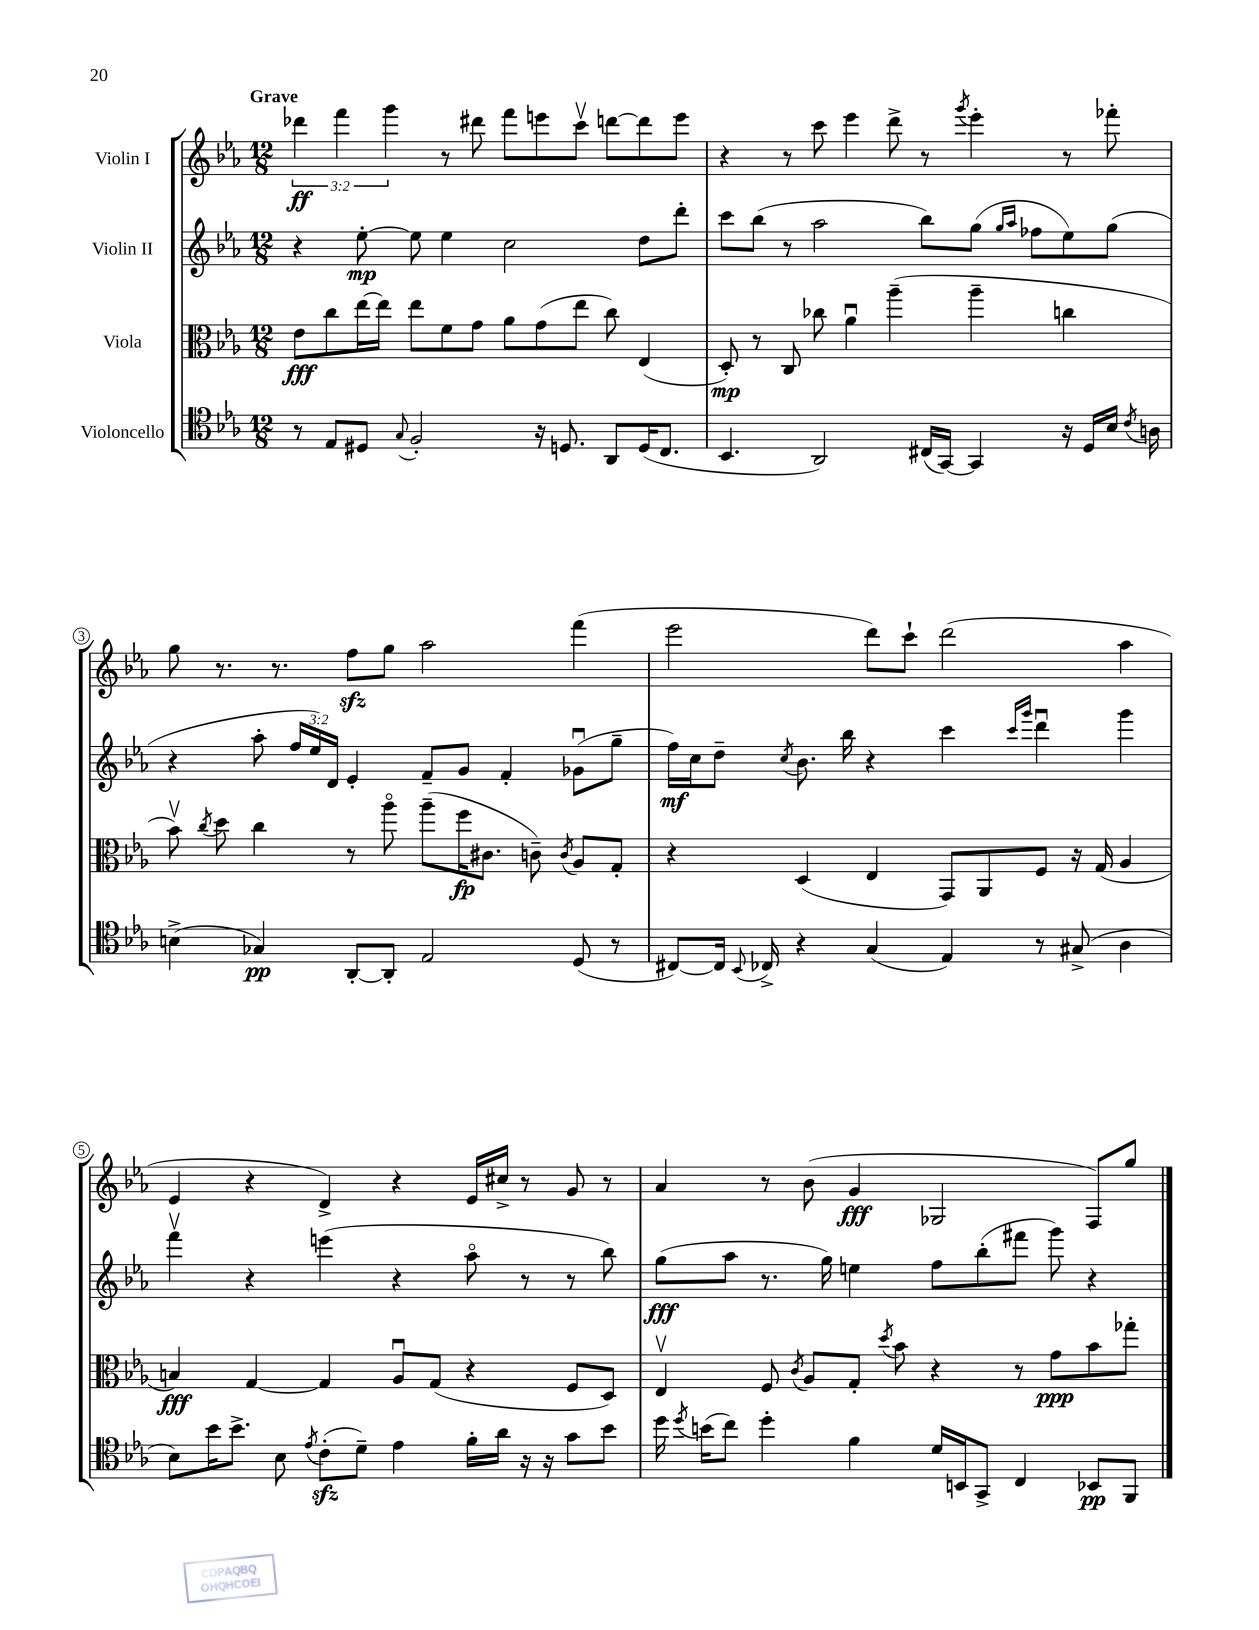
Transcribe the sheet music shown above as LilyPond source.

<<
\new StaffGroup <<
\new Staff = "s0" \with { instrumentName = "Violin I" } {
    \clef treble \key ees \major \numericTimeSignature \time 12/8 \override Staff.TupletNumber.text = #tuplet-number::calc-fraction-text \tempo "Grave"
    \autoBeamOff \tuplet 3/2 { des'''4\ff f'''4 g'''4 } r8 dis'''8 f'''8[ e'''8 c'''8]\upbow d'''8[~ d'''8 e'''8] |
    r4 r8 c'''8 ees'''4 d'''8-> r8 \acciaccatura { g'''8 } ees'''4-. r8 fes'''8-. |
    g''8 r8. r8. f''8[\sfz g''8] aes''2 f'''4( |
    ees'''2 d'''8[) c'''8]-! d'''2( aes''4 |
    ees'4 r4 d'4->) r4 ees'16[ cis''16]-> r8 g'8 r8 |
    aes'4 r8 bes'8( g'4\fff ges2 f8[) g''8] \bar "|." |
}
\new Staff = "s1" \with { instrumentName = "Violin II" } {
    \clef treble \key ees \major \numericTimeSignature \time 12/8 \override Staff.TupletNumber.text = #tuplet-number::calc-fraction-text
    \autoBeamOff r4 ees''8~-.\mp ees''8 ees''4 c''2 d''8[ d'''8]-. |
    c'''8[ bes''8]( r8 aes''2 bes''8[) g''8]( \grace { g''16[ aes''16] } fes''8[ ees''8) g''8]( |
    r4 aes''8-. \tuplet 3/2 { f''16[ ees''16) d'16] } ees'4-. f'8[-- g'8] f'4-. ges'8[\downbow( g''8]-- |
    f''16[\mf) c''16 d''8]-- \acciaccatura { c''8 } bes'8. bes''16 r4 c'''4 \grace { c'''16[ g'''16] } d'''4\downbow g'''4 |
    f'''4\upbow r4 e'''4( r4 aes''8\flageolet r8 r8 bes''8) |
    g''8[\fff( aes''8] r8. g''16) e''4 f''8[ bes''8-.( fis'''8] g'''8) r4 \bar "|." |
}
\new Staff = "s2" \with { instrumentName = "Viola" } {
    \clef alto \key ees \major \numericTimeSignature \time 12/8
    \autoBeamOff ees'8[\fff c''8 ees''16~ ees''16] ees''8[ f'8 g'8] aes'8[ g'8( ees''8] c''8) ees4( |
    d8-.\mp) r8 c8 ces''8 aes'4\downbow aes''4--( aes''4-- c''4 |
    bes'8\upbow) \acciaccatura { c''8 } d''8 c''4 r8 aes''8\flageolet aes''8[--( f''16\fp cis'8.] c'8--) \acciaccatura { c'8 } aes8[ g8]-. |
    r4 d4( ees4 g,8[) aes,8 f8] r16 g16( aes4 |
    b4\fff) g4~ g4 aes8[\downbow g8]( r4 f8[ d8]) |
    ees4\upbow f8 \acciaccatura { c'8 } aes8[ g8]-. \acciaccatura { d''8 } bes'8 r4 r8 g'8[\ppp bes'8 ges''8]-. \bar "|." |
}
\new Staff = "s3" \with { instrumentName = "Violoncello" } {
    \clef tenor \key ees \major \numericTimeSignature \time 12/8
    \autoBeamOff r8 ees8[ dis8] \appoggiatura { g8 } f2-. r16 d8. aes,8[ d16( c8.] |
    bes,4. aes,2) cis16[( g,16]~) g,4 r16 d16[ bes16] \acciaccatura { c'8 } a16 |
    b4->( ges4\pp) aes,8[~-. aes,8]-. ees2 d8( r8 |
    cis8[~) cis16] \appoggiatura { bes,8 } ces16-> r4 g4( ees4) r8 gis8->( aes4 |
    bes8[) bes'16 bes'8.]-> bes8 \acciaccatura { ees'8 } c'8[-.\sfz( d'8]--) ees'4 f'16[-. aes'16] r16 r16 g'8[ bes'8] |
    d''16 \acciaccatura { d''8 } b'16[( c''8]) d''4-. f'4 d'16[ b,16 g,8]-> c4 bes,8[\pp f,8] \bar "|." |
}
>>
>>
\layout { \context { \Score \override BarNumber.stencil = #(make-stencil-circler 0.1 0.3 ly:text-interface::print) } }
